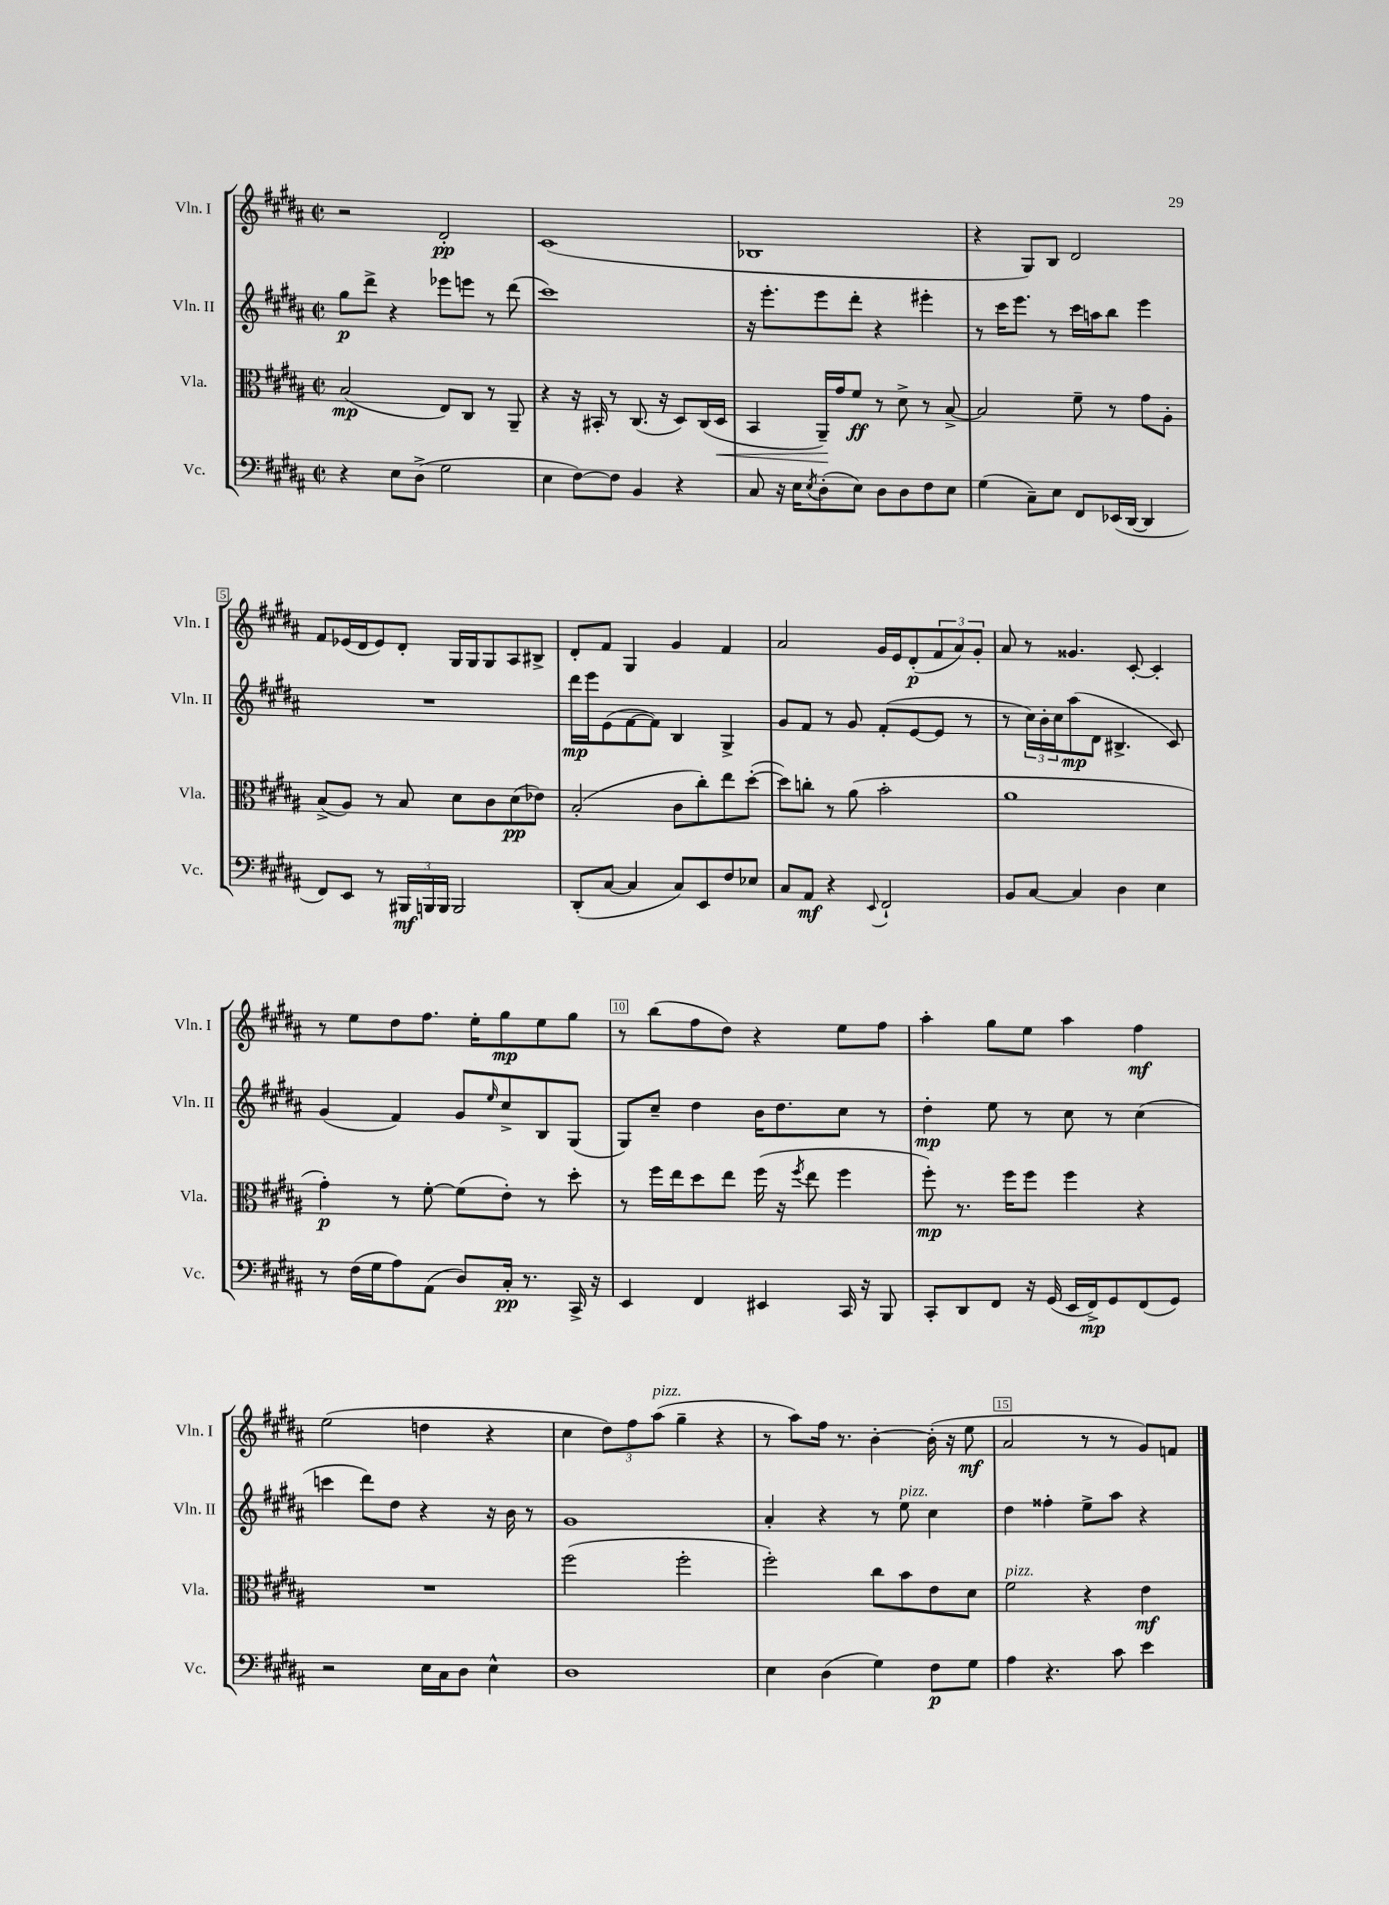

**kern	**dynam	**kern	**dynam	**kern	**dynam	**kern	**dynam
*part4	*part4	*part3	*part3	*part2	*part2	*part1	*part1
*staff4	*staff4	*staff3	*staff3	*staff2	*staff2	*staff1	*staff1
*I"Vc.	*	*I"Vla.	*	*I"Vln. II	*	*I"Vln. I	*
*I'Vc.	*	*I'Vla.	*	*I'Vln. II	*	*I'Vln. I	*
*clefF4	*	*clefC3	*	*clefG2	*	*clefG2	*
*k[f#c#g#d#a#]	*	*k[f#c#g#d#a#]	*	*k[f#c#g#d#a#]	*	*k[f#c#g#d#a#]	*
*M2/2	*	*M2/2	*	*M2/2	*	*M2/2	*
*met(c|)	*	*met(c|)	*	*met(c|)	*	*met(c|)	*
=1	=1	=1	=1	=1	=1	=1	=1
4r	.	(2B/	mp	8gg#\L	p	2r	.
.	.	.	.	8ddd#^\J	.	.	.
8E\L	.	.	.	4r	.	.	.
(8D#^\J	.	.	.	.	.	.	.
2G#\	.	8E/L)	.	8eee-X\L	.	2d#'/	pp
.	.	8C#/J	.	8eeen\J	.	.	.
.	.	8r	.	8r	.	.	.
.	.	8AA#~/	.	(8ddd#\	.	.	.
=2	=2	=2	=2	=2	=2	=2	=2
4E\	.	4r	.	1ccc#)	.	(1c#	.
[8F#\L)	.	16r	.	.	.	.	.
.	.	16BB#X'/	.	.	.	.	.
8F#\J]	.	8r	.	.	.	.	.
4BB/	.	(8.C#/	.	.	.	.	.
.	.	16r	.	.	.	.	.
4r	.	8D#/L)	.	.	.	.	.
.	.	(16C#/L	.	.	.	.	.
!	!	!	!LO:HP:b	!	!	!	!
.	.	16D#/JJ	<	.	.	.	.
=3	=3	=3	=3	=3	=3	=3	=3
8C#/	.	4BB/	.	16r	.	1B-X	.
.	.	.	.	8.eee'\L	.	.	.
16r	.	.	.	.	.	.	.
16E\KL	.	.	.	.	.	.	.
8qE/	.	.	.	.	.	.	.
(8D#'\	.	16AA#~/LL)	.	8eee\	.	.	.
.	.	16g#/J	[	.	.	.	.
8E\J)	.	8f#/J	ff	8ddd#'\J	.	.	.
8D#\L	.	8r	.	4r	.	.	.
8D#\	.	8d#^\	.	.	.	.	.
8F#\	.	8r	.	4eee#X'\	.	.	.
8E\J	.	[8B^/	.	.	.	.	.
=4	=4	=4	=4	=4	=4	=4	=4
(4G#\	.	2B/]	.	8r	.	4r	.
.	.	.	.	16ccc#\KL	.	.	.
.	.	.	.	8.eee\J	.	.	.
8C#~\L)	.	.	.	.	.	8G#/L)	.
8E\J	.	.	.	8r	.	8B/J	.
8FF#/L	.	8f#~\	.	16ccc#\LL	.	2d#/	.
.	.	.	.	16aan\J	.	.	.
(16EE-X/L	.	8r	.	8bb\J	.	.	.
[16DD#/JJ	.	.	.	.	.	.	.
4DD#/]	.	8g#\L	.	4eee\	.	.	.
.	.	8A#'\J	.	.	.	.	.
!!LO:LB:g=z
=5	=5	=5	=5	=5	=5	=5	=5
8FF#/L)	.	(8B^/L	.	1r	.	8f#/L	.
8EE/J	.	8A#/J)	.	.	.	(16e-X/L	.
.	.	.	.	.	.	16d#/J	.
8r	.	8r	.	.	.	8e-/)	.
24BBB#X/LL	mf	8B/	.	.	.	8d#'/J	.
24BBBn/	.	.	.	.	.	.	.
24BBB/JJ	.	.	.	.	.	.	.
2BBB/	.	8d#\L	.	.	.	16G#/LL	.
.	.	.	.	.	.	16G#/J	.
.	.	8c#\	.	.	.	8G#/	.
.	.	(8d#\	pp	.	.	8A#/	.
.	.	8e-X\J)	.	.	.	8B#X^/J	.
=6	=6	=6	=6	=6	=6	=6	=6
(8DD#'/L	.	(2B'/	.	16ddd#\LL	mp	8d#'/L	.
.	.	.	.	16eee\J	.	.	.
[8C#/J	.	.	.	(8e\	.	8f#/J	.
4C#/]	.	.	.	[8f#\	.	4G#/	.
.	.	.	.	8f#\J])	.	.	.
8C#/L)	.	8c#\L	.	4B/	.	4g#/	.
8EE/	.	8cc#'\)	.	.	.	.	.
8F#/	.	8ee\	.	4G#^/	.	4f#/	.
8E-X/J	.	([8dd#'\J	.	.	.	.	.
=7	=7	=7	=7	=7	=7	=7	=7
8C#/L	.	8dd#\L])	.	8g#/L	.	2a#/	.
8AA#/J	mf	8ccn'\J	.	8f#/J	.	.	.
4r	.	8r	.	8r	.	.	.
.	.	(8a#\	.	8g#/	.	.	.
8qqEE/	.	.	.	.	.	.	.
2FF#`/	.	2b'\	.	(8f#'/L	.	16g#/LL	.
.	.	.	.	.	.	16e/J	.
.	.	.	.	[8e/	.	(8d#'/	p
.	.	.	.	8e/J]	.	12f#/	.
.	.	.	.	.	.	12a#/)	.
.	.	.	.	8r	.	.	.
.	.	.	.	.	.	12g#'/J	.
=8	=8	=8	=8	=8	=8	=8	=8
8BB/L	.	1a#	.	8r	.	8a#/	.
[8C#/J	.	.	.	24cc#\LL)	.	8r	.
.	.	.	.	24b'\	.	.	.
.	.	.	.	24cc#\J	.	.	.
4C#/]	.	.	.	(8aa#\	mp	4.g##X/	.
.	.	.	.	8d#\J	.	.	.
4D#\	.	.	.	4.B#X^/	.	.	.
.	.	.	.	.	.	[8c#'/	.
4E\	.	.	.	.	.	4c#'/]	.
.	.	.	.	8c#/)	.	.	.
!!LO:LB:g=z
=9	=9	=9	=9	=9	=9	=9	=9
8r	.	4g#'\)	p	(4g#/	.	8r	.
(16F#\LL	.	.	.	.	.	8ee\L	.
16G#\J	.	.	.	.	.	.	.
8A#\)	.	8r	.	4f#/)	.	8dd#\	.
(8AA#\J	.	[8f#'\	.	.	.	8.ff#\J	.
8D#/L)	.	(8f#\L]	.	8g#/L	.	.	.
.	.	.	.	.	.	16ee'\KL	.
.	.	.	.	16qqee/	.	.	.
16C#'/Jk	pp	8e'\J)	.	8cc#^/	.	8gg#\	mp
8.r	.	.	.	.	.	.	.
.	.	8r	.	8B/	.	8ee\	.
16CC#^/	.	8dd#'\	.	(8G#/J	.	8gg#\J	.
16r	.	.	.	.	.	.	.
=10	=10	=10	=10	=10	=10	=10	=10
4EE/	.	8r	.	8G#/L)	.	8r	.
.	.	16ff#\LL	.	8cc#~/J	.	(8bb\L	.
.	.	16ee\J	.	.	.	.	.
4FF#/	.	8dd#\	.	4dd#\	.	8ff#\	.
.	.	8ee\J	.	.	.	8dd#\J)	.
4EE#X/	.	(16ff#\	.	16b\KL	.	4r	.
.	.	16r	.	8.dd#\	.	.	.
.	.	8qff#/	.	.	.	.	.
.	.	8ee\	.	.	.	.	.
16CC#/	.	4ff#\	.	8cc#\J	.	8ee\L	.
16r	.	.	.	.	.	.	.
8BBB/	.	.	.	8r	.	8ff#\J	.
=11	=11	=11	=11	=11	=11	=11	=11
8CC#'/L	.	8ff#'\)	mp	4dd#'\	mp	4aa#'\	.
8DD#/	.	8.r	.	.	.	.	.
8FF#/J	.	.	.	8ee\	.	8gg#\L	.
.	.	16ff#\KL	.	.	.	.	.
16r	.	8ff#\J	.	8r	.	8ee\J	.
(16GG#/	.	.	.	.	.	.	.
16EE/LL	.	4ff#\	.	8cc#\	.	4aa#\	.
16FF#^/J)	mp	.	.	.	.	.	.
8GG#/	.	.	.	8r	.	.	.
(8FF#/	.	4r	.	(4cc#\	.	4ff#\	mf
8GG#/J)	.	.	.	.	.	.	.
!!LO:LB:g=z
=12	=12	=12	=12	=12	=12	=12	=12
2r	.	1r	.	4cccn\	.	(2ee\	.
.	.	.	.	8ddd#\L)	.	.	.
.	.	.	.	8dd#\J	.	.	.
16E\LL	.	.	.	4r	.	4ddn\	.
16C#\J	.	.	.	.	.	.	.
8D#\J	.	.	.	.	.	.	.
4E^^\	.	.	.	16r	.	4r	.
.	.	.	.	16b\	.	.	.
.	.	.	.	8r	.	.	.
=13	=13	=13	=13	=13	=13	=13	=13
1D#	.	(2ff#\	.	1g#	.	4cc#\	.
.	.	.	.	.	.	12dd#\L)	.
.	.	.	.	.	.	12ff#\	.
!	!	!	!	!	!	!LO:TX:a:i:t=pizz.	!
.	.	.	.	.	.	(12aa#\J	.
.	.	2ff#'\	.	.	.	4gg#~\	.
.	.	.	.	.	.	4r	.
=14	=14	=14	=14	=14	=14	=14	=14
4E\	.	2ff#'\)	.	4a#'/	.	8r	.
.	.	.	.	.	.	8aa#\L)	.
(4D#\	.	.	.	4r	.	16ff#\Jk	.
.	.	.	.	.	.	8.r	.
4G#\)	.	8cc#\L	.	8r	.	[4b'\	.
!	!	!	!	!LO:TX:a:i:t=pizz.	!	!	!
.	.	8b\	.	8ee\	.	.	.
8F#\L	p	8e\	.	4cc#\	.	(16b'\]	.
.	.	.	.	.	.	16r	.
8G#\J	.	8d#\J	.	.	.	8ee\	mf
=15	=15	=15	=15	=15	=15	=15	=15
!	!	!LO:TX:a:i:t=pizz.	!	!	!	!	!
4A#\	.	2f#\	.	4dd#\	.	2a#/	.
4.r	.	.	.	4ff##X'\	.	.	.
.	.	4r	.	8ee^\L	.	8r	.
8c#\	.	.	.	8aa#\J	.	8r	.
4e\	.	4e\	mf	4r	.	8g#/L)	.
.	.	.	.	.	.	8fn/J	.
==	==	==	==	==	==	==	==
*-	*-	*-	*-	*-	*-	*-	*-
